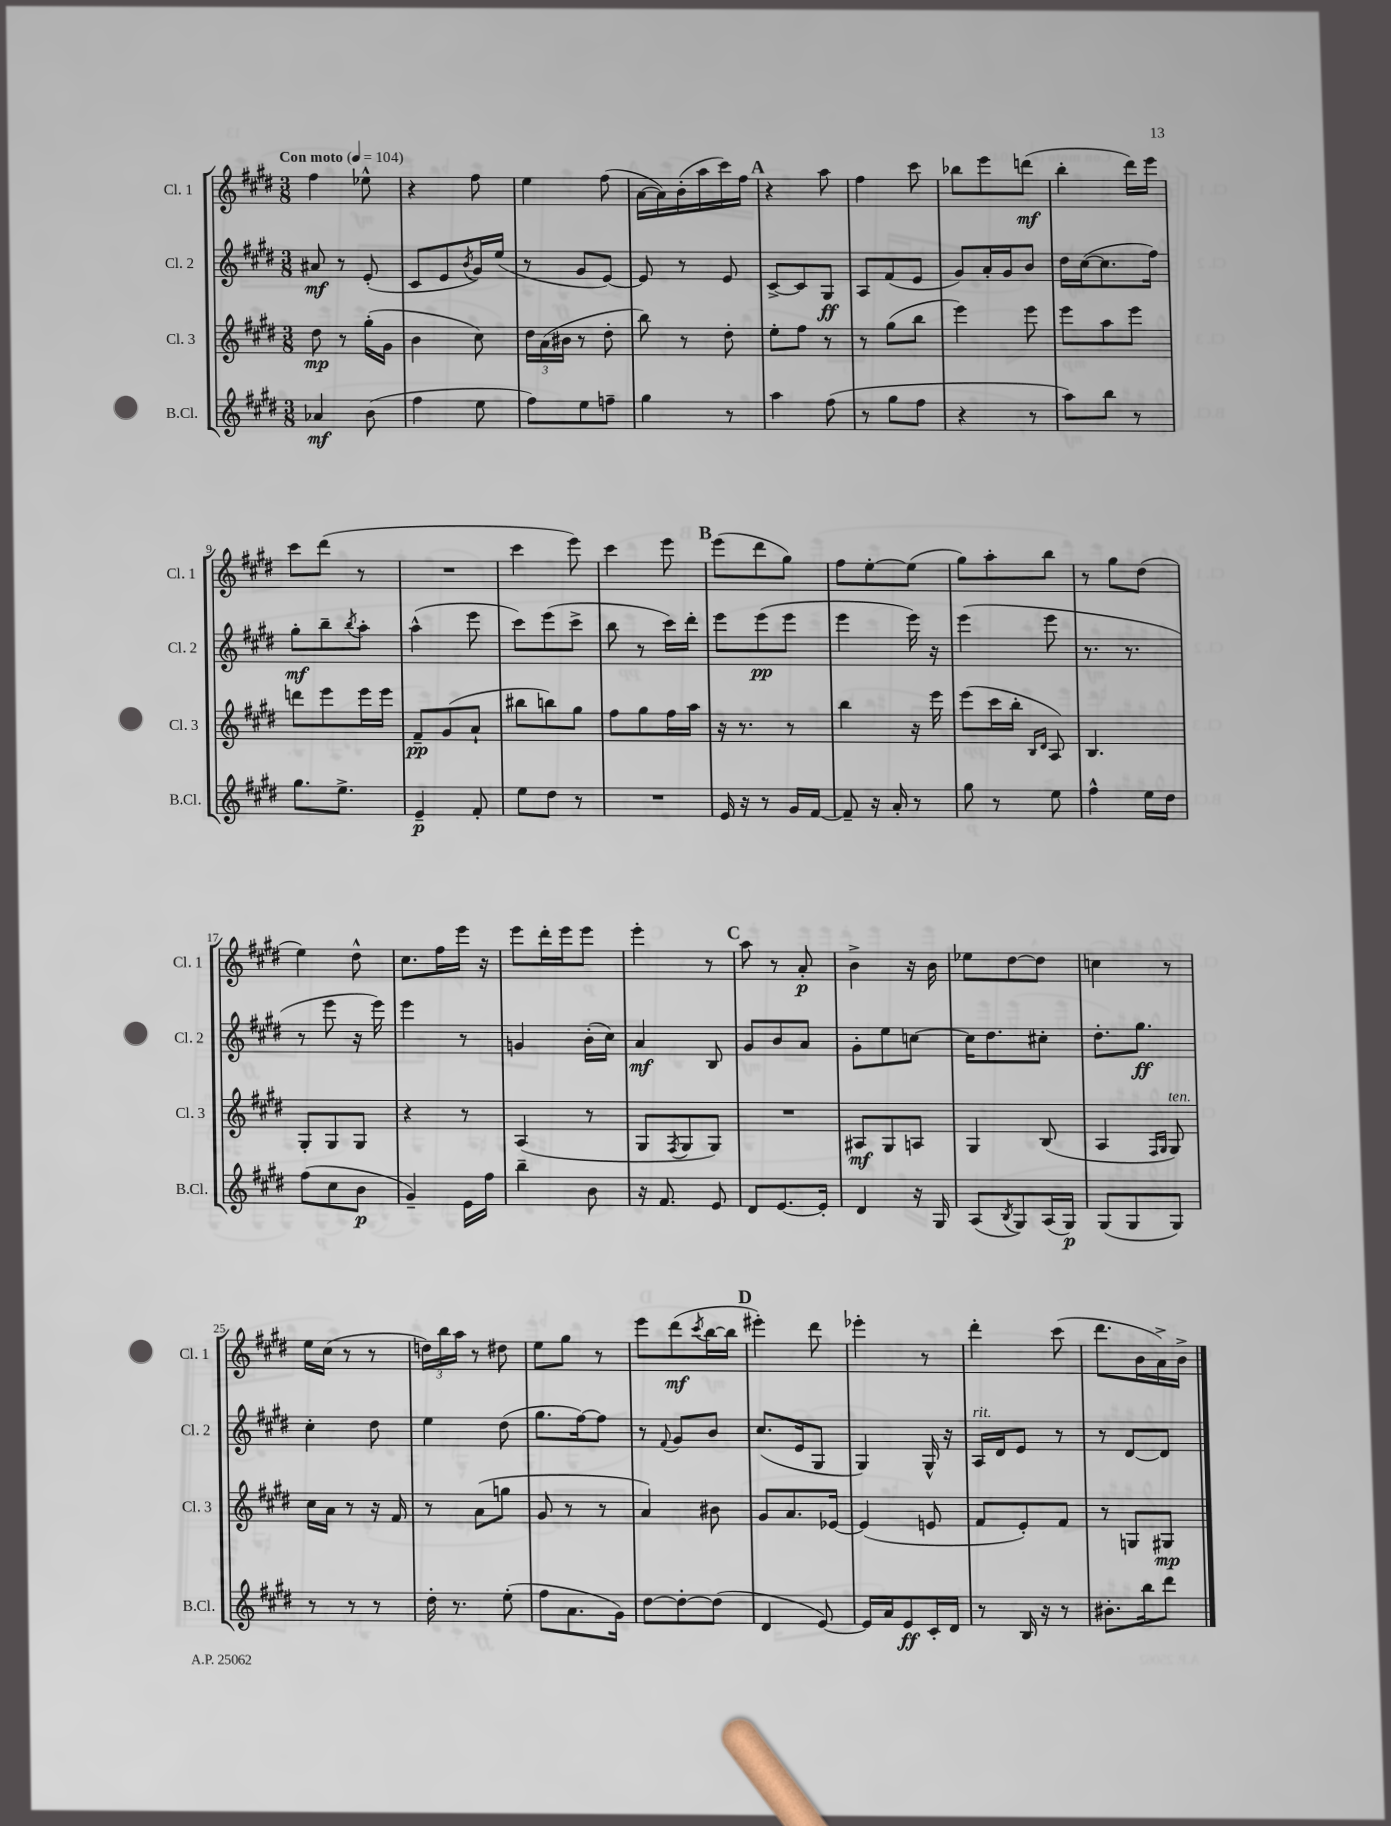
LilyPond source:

<<
\new StaffGroup <<
\new Staff = "s0" \with { instrumentName = "Cl. 1" shortInstrumentName = "Cl. 1" } {
    \clef treble \key e \major \numericTimeSignature \time 3/8 \tempo "Con moto" 4 = 104
    fis''4 ees''8-^ |
    r4 fis''8 |
    e''4 fis''8( |
    a'16~ a'16) b'16-.( a''16 cis'''16) fis''16 |
    \mark \markup { \bold "A" } r4 a''8 |
    fis''4 cis'''8 |
    bes''8 e'''8 d'''8\mf( |
    b''4-. dis'''16) e'''16 |
    cis'''8 dis'''8( r8 |
    R4. |
    cis'''4 e'''8) |
    cis'''4 e'''8 |
    \mark \markup { \bold "B" } e'''8( dis'''8 gis''8) |
    fis''8 e''8~-. e''8( |
    gis''8) a''8-. b''8 |
    r8 gis''8 dis''8( |
    e''4) dis''8-^ |
    cis''8. fis''16 e'''16 r16 |
    e'''8 dis'''16-. e'''16 e'''8 |
    e'''4-. r8 |
    \mark \markup { \bold "C" } a''8 r8 a'8-.\p |
    b'4-> r16 b'16 |
    ees''8 dis''8~ dis''8 |
    c''4 r8 |
    e''16 cis''16( r8 r8 |
    \tuplet 3/2 { d''16) b''16 a''16 } r8 dis''8 |
    e''8 gis''8 r8 |
    e'''8 dis'''8\mf( \acciaccatura { cis'''8 } b''16~ b''16 |
    \mark \markup { \bold "D" } eis'''4-.) dis'''8 |
    ees'''4-. r8 |
    dis'''4-. cis'''8( |
    dis'''8. b'16 a'16->) b'16-> \bar "|." |
}
\new Staff = "s1" \with { instrumentName = "Cl. 2" shortInstrumentName = "Cl. 2" } {
    \clef treble \key e \major \numericTimeSignature \time 3/8
    ais'8\mf r8 e'8-.( |
    cis'8 e'8 \acciaccatura { b'8 } gis'16) e''16( |
    r8 gis'8 e'8~) |
    e'8 r8 e'8 |
    \mark \markup { \bold "A" } cis'8~-> cis'8 gis8\ff |
    a8 fis'8( e'8 |
    gis'8) a'16-. gis'16 b'8 |
    dis''16 cis''16~( cis''8. fis''16) |
    gis''8-.\mf b''8-- \acciaccatura { b''8 } a''8-. |
    a''4-^( e'''8 |
    cis'''8) e'''8( cis'''8-> |
    b''8 r8 cis'''16) dis'''16-. |
    \mark \markup { \bold "B" } e'''8 e'''8\pp( e'''8 |
    e'''4 e'''16) r16 |
    e'''4( e'''8 |
    r8. r8. |
    r8 e'''8 r16 e'''16) |
    e'''4 r8 |
    g'4 b'16-.( cis''16) |
    a'4\mf b8 |
    \mark \markup { \bold "C" } gis'8 b'8 a'8 |
    gis'8-. e''8 c''8~ |
    c''16 dis''8. cis''8-. |
    dis''8.-. gis''8.\ff |
    cis''4-. dis''8 |
    e''4 dis''8( |
    gis''8. fis''16~) fis''8 |
    r8 \appoggiatura { fis'8 } gis'8 b'8 |
    \mark \markup { \bold "D" } cis''8.( e'16 gis8 |
    gis4) gis16-^ r16 |
    a16^\markup { \italic "rit." } dis'16 e'8 r8 |
    r8 dis'8~ dis'8 \bar "|." |
}
\new Staff = "s2" \with { instrumentName = "Cl. 3" shortInstrumentName = "Cl. 3" } {
    \clef treble \key e \major \numericTimeSignature \time 3/8
    dis''8\mp r8 gis''16-.( gis'16 |
    b'4 cis''8) |
    \tuplet 3/2 { dis''16 a'16( bis'16 } r8 dis''8-. |
    b''8) r8 dis''8-. |
    \mark \markup { \bold "A" } e''8-. fis''8 r8 |
    r8 gis''8( b''8 |
    e'''4) e'''8 |
    e'''8 a''8 e'''8 |
    d'''8 e'''8 e'''16 e'''16 |
    fis'8--\pp gis'8( a'8-! |
    bis''8 b''8) gis''8 |
    fis''8 gis''8 fis''16 a''16 |
    \mark \markup { \bold "B" } r16 r8. r8 |
    b''4 r16 e'''16 |
    e'''8( cis'''16 b''16-. \grace { b16 dis'16 } a8) |
    b4. |
    gis8-. gis8 gis8 |
    r4 r8 |
    a4( r8 |
    gis8 \acciaccatura { fis8 } gis8 gis8) |
    \mark \markup { \bold "C" } R4. |
    ais8\mf gis8 a8 |
    gis4 b8( |
    a4 \grace { fis16 gis16 } gis8^\markup { \italic "ten." }) |
    cis''16 a'16 r8 r16 fis'16 |
    r8 a'8( g''8 |
    gis'8 r8 r8 |
    a'4) bis'8 |
    \mark \markup { \bold "D" } gis'8 a'8. ees'16~ |
    ees'4( e'8 |
    fis'8 e'8-.) fis'8 |
    r8 g8 gis8\mp \bar "|." |
}
\new Staff = "s3" \with { instrumentName = "B.Cl." shortInstrumentName = "B.Cl." } {
    \clef treble \key e \major \numericTimeSignature \time 3/8
    aes'4\mf b'8( |
    fis''4 e''8 |
    fis''8) e''8 f''8-- |
    gis''4 r8 |
    \mark \markup { \bold "A" } a''4 fis''8( |
    r8 gis''8 fis''8 |
    r4 r8 |
    a''8) b''8 r8 |
    gis''8. e''8.-> |
    e'4--\p fis'8-. |
    e''8 dis''8 r8 |
    R4. |
    \mark \markup { \bold "B" } e'16 r16 r8 gis'16 fis'16~ |
    fis'8-- r16 a'16-. r8 |
    gis''8 r8 e''8 |
    fis''4-^ e''16 dis''16 |
    fis''8( cis''8 b'8\p |
    gis'4--) e'16 fis''16 |
    b''4-- b'8 |
    r16 fis'8. e'8 |
    \mark \markup { \bold "C" } dis'8 e'8.~ e'16-. |
    dis'4 r16 gis16 |
    a8( \acciaccatura { b8 } gis8) a16( gis16\p) |
    gis8( gis8 gis8) |
    r8 r8 r8 |
    dis''16-. r8. e''8-.( |
    fis''8 a'8. gis'16) |
    dis''8~ dis''8~-. dis''8( |
    \mark \markup { \bold "D" } dis'4 e'8~) |
    e'16 a'16 e'8\ff cis'16-. dis'16 |
    r8 b16 r16 r8 |
    bis'8.-. b''16 dis'''8 \bar "|." |
}
>>
>>
